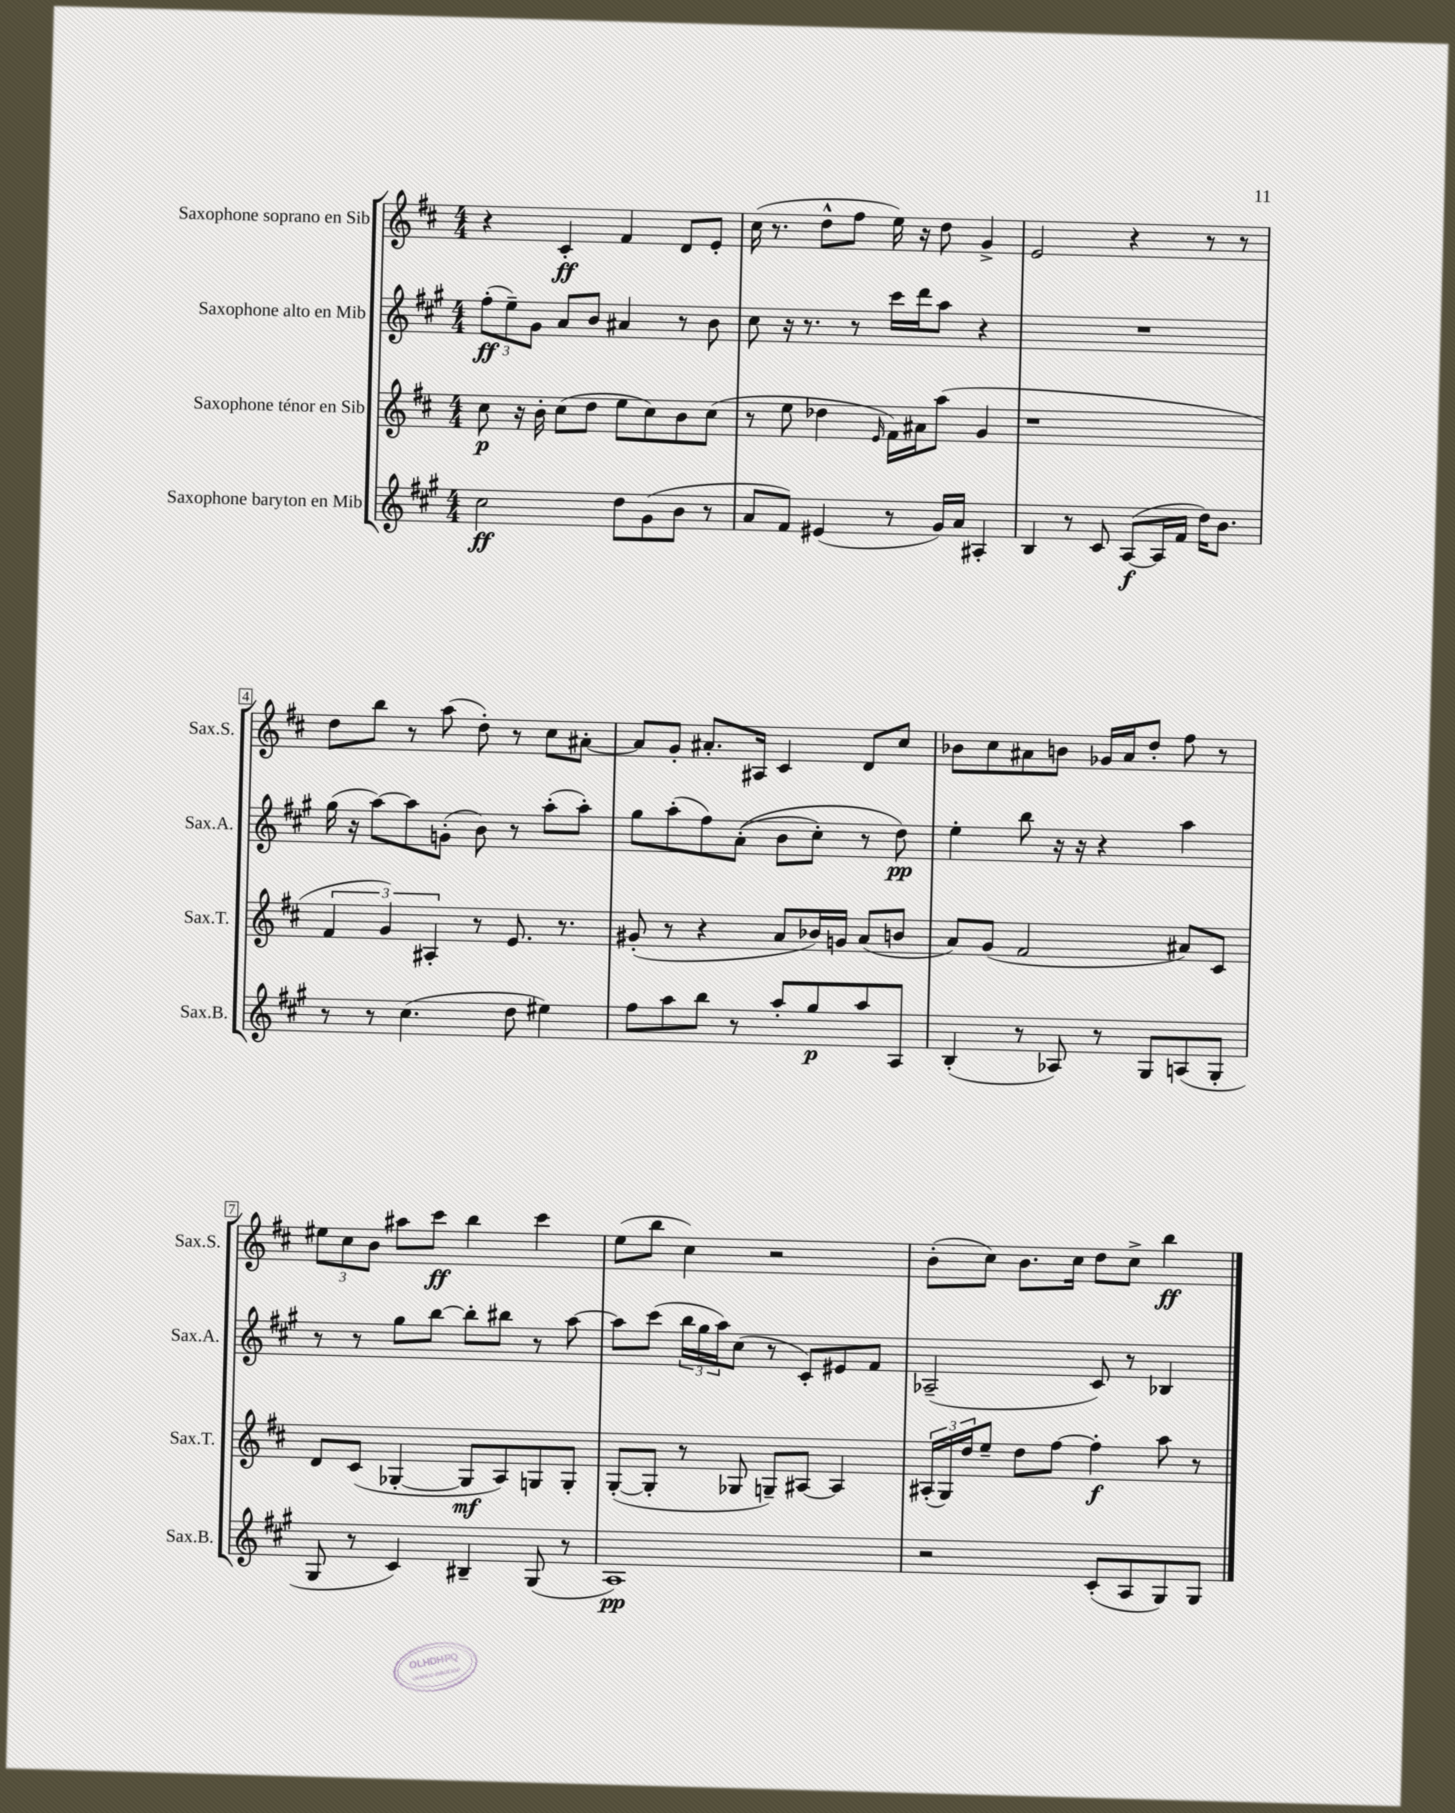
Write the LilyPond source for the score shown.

<<
\new StaffGroup <<
\new Staff = "s0" \with { instrumentName = "Saxophone soprano en Sib" shortInstrumentName = "Sax.S." } {
    \clef treble \key d \major \numericTimeSignature \time 4/4
    r4 cis'4-.\ff fis'4 d'8 e'8-. |
    cis''16( r8. d''8-^ fis''8 e''16) r16 d''8 g'4-> |
    e'2 r4 r8 r8 |
    d''8 b''8 r8 a''8( d''8-.) r8 cis''8 ais'8~-. |
    ais'8 g'8-. ais'8.-. ais16 cis'4 d'8 cis''8 |
    bes'8 cis''8 ais'8 b'8 ges'16 ais'16 d''8-. fis''8 r8 |
    \tuplet 3/2 { eis''8 cis''8 b'8 } ais''8 cis'''8\ff b''4 cis'''4 |
    e''8( b''8 cis''4) r2 |
    b'8-.( cis''8) b'8. cis''16 d''8 cis''8-> b''4\ff \bar "|." |
}
\new Staff = "s1" \with { instrumentName = "Saxophone alto en Mib" shortInstrumentName = "Sax.A." } {
    \clef treble \key a \major \numericTimeSignature \time 4/4
    \tuplet 3/2 { fis''8-.\ff( e''8--) gis'8 } a'8 b'8 ais'4 r8 b'8 |
    cis''8 r16 r8. r8 cis'''16 d'''16 a''8 r4 |
    R1 |
    gis''16( r16 a''8~) a''8 g'8-.( b'8) r8 a''8-.( a''8-.) |
    gis''8 a''8-.( fis''8) a'8-.(\( b'8 cis''8-.) r8 d''8\pp\) |
    e''4-. b''8 r16 r16 r4 a''4 |
    r8 r8 gis''8 b''8~ b''8-. bis''8 r8 a''8~ |
    a''8 cis'''8( \tuplet 3/2 { b''16 gis''16 a''16) } cis''8( r8 cis'8-.) eis'8 fis'8 |
    aes2--( cis'8) r8 bes4 \bar "|." |
}
\new Staff = "s2" \with { instrumentName = "Saxophone ténor en Sib" shortInstrumentName = "Sax.T." } {
    \clef treble \key d \major \numericTimeSignature \time 4/4
    cis''8\p r16 b'16-. cis''8( d''8 e''8 cis''8) b'8 cis''8( |
    r8 e''8 des''4 \grace { e'16 } fis'16) ais'16 a''8( g'4 |
    r1 |
    \tuplet 3/2 { fis'4 g'4) ais4-. } r8 e'8. r8. |
    gis'8-.( r8 r4 a'8 bes'16) g'16 a'8( b'8 |
    a'8) g'8( fis'2 ais'8) cis'8 |
    d'8 cis'8( ges4~-. ges8\mf a8) g8 g8-. |
    g8~-.( g8-. r8 ges8 g8--) ais8~ ais4 |
    \tuplet 3/2 { ais16-.( g16) d''16 } e''8-- d''8 fis''8~ fis''4-.\f a''8 r8 \bar "|." |
}
\new Staff = "s3" \with { instrumentName = "Saxophone baryton en Mib" shortInstrumentName = "Sax.B." } {
    \clef treble \key a \major \numericTimeSignature \time 4/4
    cis''2\ff d''8 gis'8( b'8 r8 |
    a'8 fis'8) eis'4( r8 gis'16) a'16 ais4-. |
    b4 r8 cis'8 a8~\f( a16 fis'16 d''16) b'8. |
    r8 r8 cis''4.( d''8 eis''4) |
    fis''8 a''8 b''8 r8 a''8-. gis''8\p a''8 a8 |
    b4-.( r8 aes8) r8 gis8 a8( gis8-. |
    gis8 r8 cis'4) bis4-- gis8( r8 |
    a1\pp) |
    r2 cis'8-.( a8 gis8) gis8 \bar "|." |
}
>>
>>
\layout { \context { \Score \override BarNumber.stencil = #(make-stencil-boxer 0.1 0.3 ly:text-interface::print) } }
